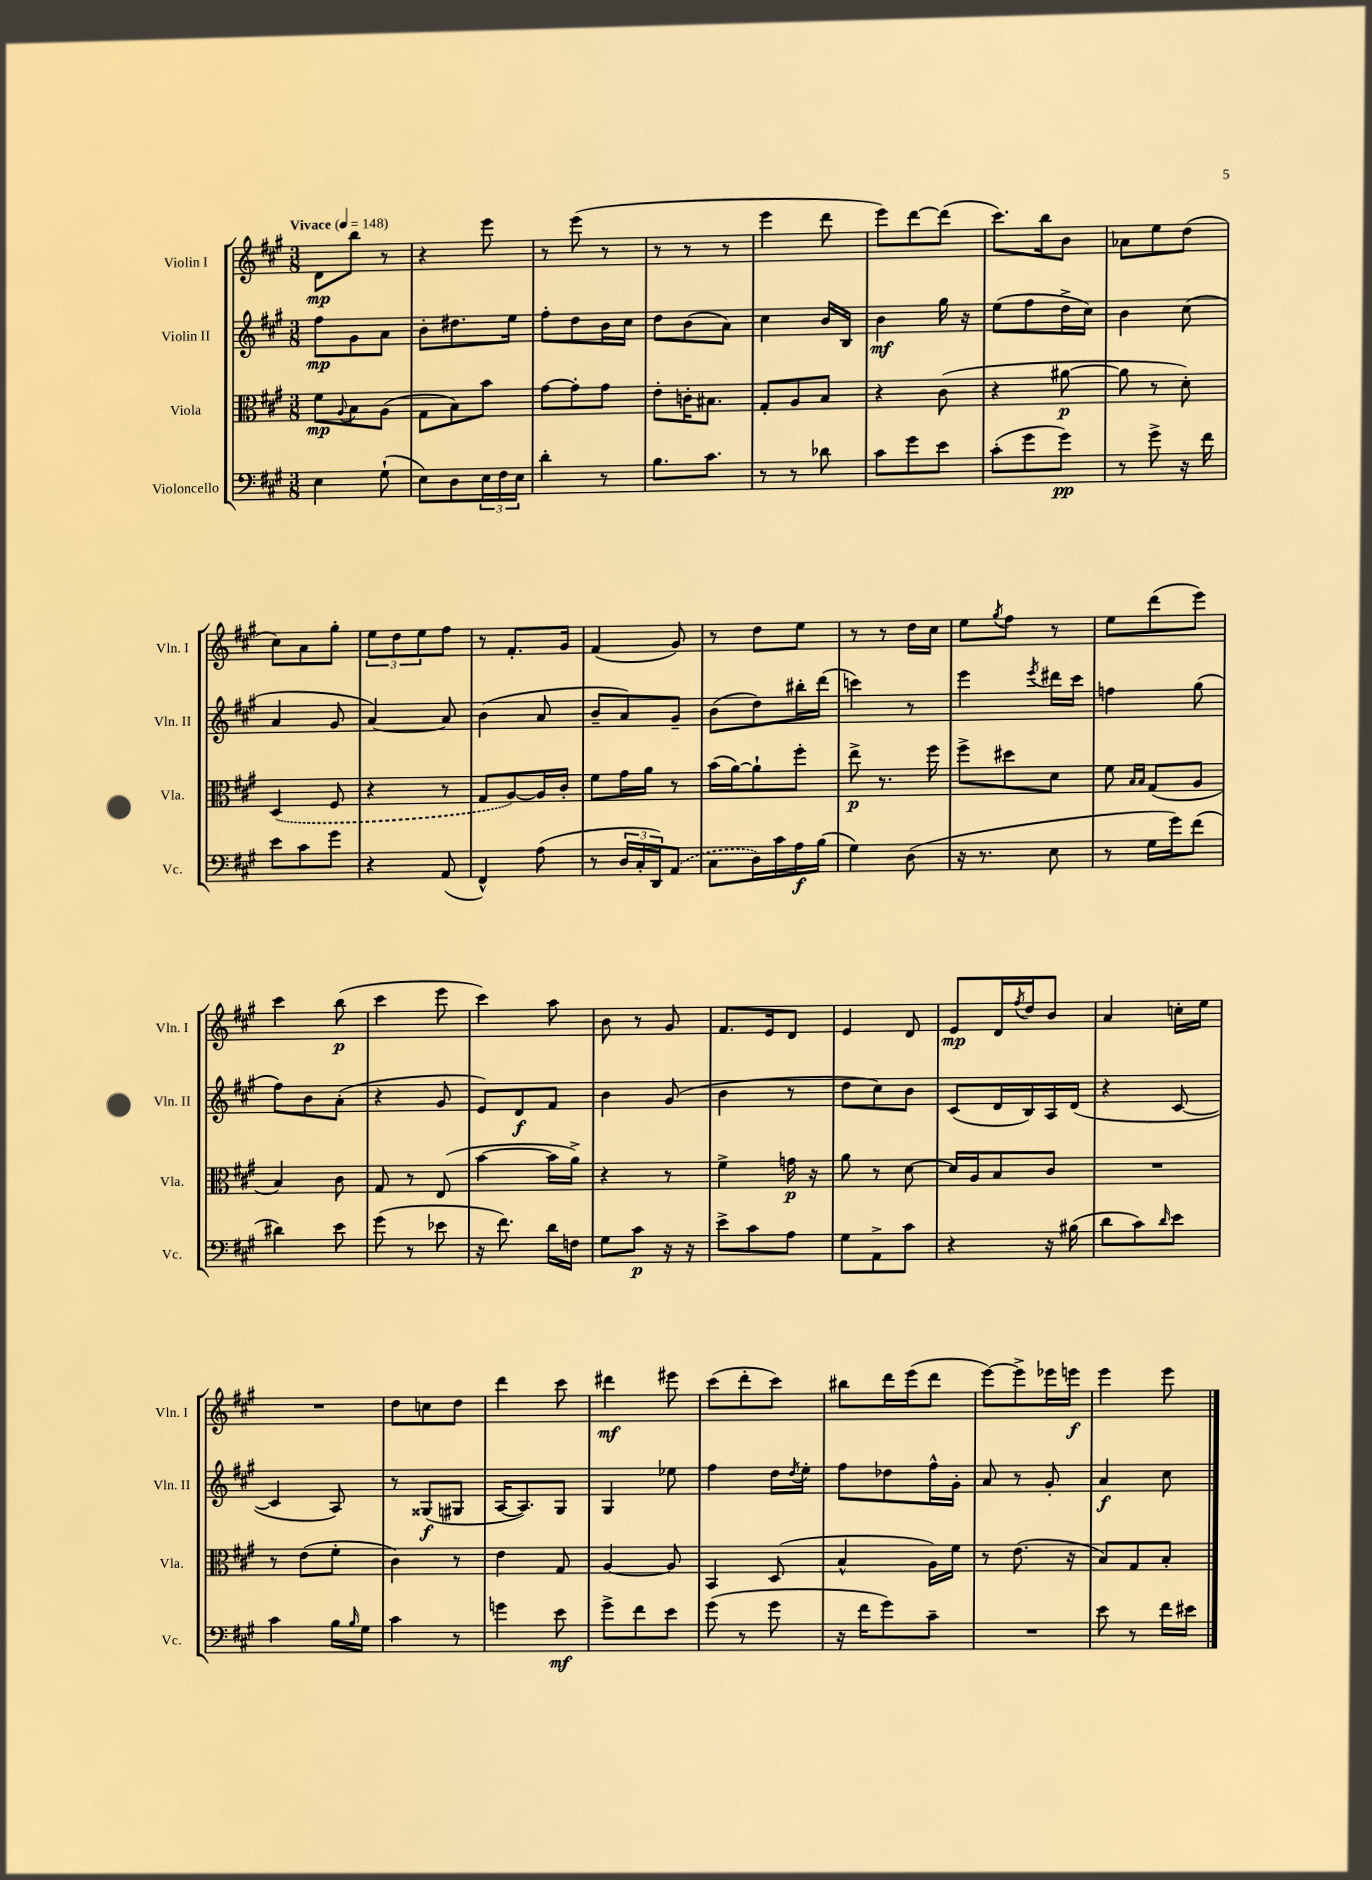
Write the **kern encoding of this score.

**kern	**dynam	**kern	**dynam	**kern	**dynam	**kern	**dynam
*part4	*part4	*part3	*part3	*part2	*part2	*part1	*part1
*staff4	*staff4	*staff3	*staff3	*staff2	*staff2	*staff1	*staff1
*I"Violoncello	*	*I"Viola	*	*I"Violin II	*	*I"Violin I	*
*I'Vc.	*	*I'Vla.	*	*I'Vln. II	*	*I'Vln. I	*
*clefF4	*	*clefC3	*	*clefG2	*	*clefG2	*
*k[f#c#g#]	*	*k[f#c#g#]	*	*k[f#c#g#]	*	*k[f#c#g#]	*
*M3/8	*	*M3/8	*	*M3/8	*	*M3/8	*
*MM148	*	*MM148	*	*MM148	*	*MM148	*
=1	=1	=1	=1	=1	=1	=1	=1
!	!	!	!	!	!	!LO:TX:a:B:t=Vivace	!
4E\	.	8f#\L	mp	8ff#\L	mp	8d\L	mp
.	.	8qqA/	.	.	.	.	.
.	.	8B\	.	8g#\	.	8bb\J	.
(8G#`\	.	(8A\J	.	8a\J	.	8r	.
=2	=2	=2	=2	=2	=2	=2	=2
8E\L)	.	8G#\L	.	8b'\L	.	4r	.
8D\	.	8B\)	.	8.dd#X\	.	.	.
24E\L	.	8b\J	.	.	.	8eee\	.
24F#\	.	.	.	.	.	.	.
.	.	.	.	16ee\Jk	.	.	.
24E\JJ	.	.	.	.	.	.	.
=3	=3	=3	=3	=3	=3	=3	=3
4d'\	.	[8g#\L	.	8ff#'\L	.	8r	.
.	.	8g#'\]	.	8dd\	.	(8eee\	.
8r	.	8g#\J	.	16b\L	.	8r	.
.	.	.	.	16cc#\JJ	.	.	.
=4	=4	=4	=4	=4	=4	=4	=4
8.B\L	.	8e'\L	.	8dd\L	.	8r	.
.	.	16cn'\K	.	(8b\	.	8r	.
8.c#\J	.	8.B#X\J	.	.	.	.	.
.	.	.	.	8a\J)	.	8r	.
=5	=5	=5	=5	=5	=5	=5	=5
8r	.	8G#'/L	.	4cc#\	.	4eee\	.
8r	.	8A/	.	.	.	.	.
8d-X\	.	8B/J	.	16b/LL	.	8ddd\	.
.	.	.	.	16B/JJ	.	.	.
=6	=6	=6	=6	=6	=6	=6	=6
8c#\L	.	4r	.	4b\	mf	8eee\L)	.
8g#\	.	.	.	.	.	[8ddd\	.
8e\J	.	(8c#\	.	16gg#\	.	(8ddd\J]	.
.	.	.	.	16r	.	.	.
=7	=7	=7	=7	=7	=7	=7	=7
(8c#'\L	.	4r	.	(8ee\L	.	8.ccc#\L)	.
8g#\	.	.	.	8ff#\	.	.	.
.	.	.	.	.	.	16bb\k	.
8g#\J)	pp	[8a#X\	p	16dd^\L	.	8b\J	.
.	.	.	.	16cc#\JJ)	.	.	.
=8	=8	=8	=8	=8	=8	=8	=8
8r	.	8a#\]	.	4b\	.	8a-X\L	.
8g#^\	.	8r	.	.	.	8ee\	.
16r	.	8d'\)	.	(8cc#\	.	(8dd\J	.
16f#\	.	.	.	.	.	.	.
!!LO:LB:g=z
=9	=9	=9	=9	=9	=9	=9	=9
8e\L	.	(4D/	.	4a/	.	8cc#\L)	.
8c#\	.	.	.	.	.	8a\	.
8g#\J	.	8F#/	.	8g#/	.	8gg#'\J	.
=10	=10	=10	=10	=10	=10	=10	=10
4r	.	4r	.	[4a/)	.	12ee\L	.
.	.	.	.	.	.	12dd\	.
.	.	.	.	.	.	12ee\	.
(8AA/	.	8r	.	8a/]	.	8ff#\J	.
=11	=11	=11	=11	=11	=11	=11	=11
4FF#^^/)	.	8G#/L	.	(4b\	.	8r	.
.	.	[8A/)	.	.	.	8.f#'/L	.
(8A\	.	16A/L]	.	8a/	.	.	.
.	.	16c#'/JJ	.	.	.	16g#/Jk	.
=12	=12	=12	=12	=12	=12	=12	=12
8r	.	8f#\L	.	8b~/L	.	(4f#/	.
24D/LL	.	16g#\L	.	8a/)	.	.	.
24C#'/	.	.	.	.	.	.	.
.	.	16a\JJ	.	.	.	.	.
24DD/J)	.	.	.	.	.	.	.
(8AA/J	.	8r	.	8g#~/J	.	8g#/)	.
=13	=13	=13	=13	=13	=13	=13	=13
8C#\L	.	(16b\LL	.	(8b\L	.	8r	.
.	.	[16a\J)	.	.	.	.	.
16D\L)	.	8a`\]	.	8dd\)	.	8dd\L	.
16c#\	.	.	.	.	.	.	.
16A\	f	8ff#'\J	.	16bb#X'\L	.	8ee\J	.
(16B\JJ	.	.	.	(16ddd\JJ	.	.	.
=14	=14	=14	=14	=14	=14	=14	=14
4G#\)	.	8ee^\	p	4cccn\)	.	8r	.
.	.	8.r	.	.	.	8r	.
(8D\	.	.	.	8r	.	16dd\LL	.
.	.	16ff#\	.	.	.	16cc#\JJ	.
=15	=15	=15	=15	=15	=15	=15	=15
16r	.	8ff#^\L	.	4eee\	.	8ee\L	.
8.r	.	.	.	.	.	.	.
.	.	.	.	.	.	8qgg#/	.
.	.	8dd#X\	.	.	.	8ff#\J	.
.	.	.	.	8qeee/	.	.	.
8E\	.	8d\J	.	16ddd#X\LL	.	8r	.
.	.	.	.	16ccc#\JJ	.	.	.
=16	=16	=16	=16	=16	=16	=16	=16
8r	.	8f#\	.	4ffn\	.	8ee\L	.
.	.	16qqB/LL	.	.	.	.	.
.	.	16qqB/JJ	.	.	.	.	.
16G#\LL	.	(8G#/L	.	.	.	(8ddd\	.
16g#\J)	.	.	.	.	.	.	.
(8f#\J	.	8A/J	.	(8gg#\	.	8eee\J)	.
!!LO:LB:g=z
=17	=17	=17	=17	=17	=17	=17	=17
4d#X\)	.	4B/)	.	8ff#\L)	.	4ccc#\	.
.	.	.	.	8b\	.	.	.
8e\	.	8c#\	.	(8a'\J	.	(8bb\	p
=18	=18	=18	=18	=18	=18	=18	=18
(8g#\	.	8G#/	.	4r	.	4ccc#\	.
8r	.	8r	.	.	.	.	.
8e-X\	.	(8E/	.	8g#/	.	8eee\	.
=19	=19	=19	=19	=19	=19	=19	=19
16r	.	[4b\	.	8e/L)	.	4ccc#\)	.
8.f#\)	.	.	.	.	.	.	.
.	.	.	.	8d/	f	.	.
16d\LL	.	16b\LL]	.	8f#/J	.	8aa\	.
16Fn\JJ	.	16a^\JJ)	.	.	.	.	.
=20	=20	=20	=20	=20	=20	=20	=20
8G#\L	.	4r	.	4b\	.	8b\	.
8c#\J	p	.	.	.	.	8r	.
16r	.	8r	.	(8g#/	.	8g#/	.
16r	.	.	.	.	.	.	.
=21	=21	=21	=21	=21	=21	=21	=21
8e^\L	.	4f#^\	.	4b\	.	8.f#/L	.
8c#\	.	.	.	.	.	.	.
.	.	.	.	.	.	16e/k	.
8A\J	.	16gn\	p	8r	.	8d/J	.
.	.	16r	.	.	.	.	.
=22	=22	=22	=22	=22	=22	=22	=22
8G#\L	.	8a\	.	8dd\L	.	4e/	.
8AA^\	.	8r	.	8cc#\)	.	.	.
8c#\J	.	[8d\	.	8b\J	.	8d/	.
=23	=23	=23	=23	=23	=23	=23	=23
4r	.	16d/LL]	.	(8c#/L	.	8e/L	mp
.	.	16A/J	.	.	.	.	.
.	.	8B/	.	16d/L	.	16d/L	.
.	.	.	.	.	.	8qff#/	.
.	.	.	.	16B/)	.	16dd/J	.
16r	.	8c#/J	.	16A/	.	8b/J	.
(16B#X\	.	.	.	(16d/JJ	.	.	.
=24	=24	=24	=24	=24	=24	=24	=24
8d\L	.	4.r	.	4r	.	4a/	.
8c#\)	.	.	.	.	.	.	.
16qqd/	.	.	.	.	.	.	.
8e\J	.	.	.	[8c#/	.	16ccn'\LL	.
.	.	.	.	.	.	16ee\JJ	.
!!LO:LB:g=z
=25	=25	=25	=25	=25	=25	=25	=25
4c#\	.	8r	.	4c#/]	.	4.r	.
.	.	(8e\L	.	.	.	.	.
16B\LL	.	8f#'\J	.	8A/)	.	.	.
16qqB/	.	.	.	.	.	.	.
16G#\JJ	.	.	.	.	.	.	.
=26	=26	=26	=26	=26	=26	=26	=26
4c#\	.	4c#\)	.	8r	.	8dd\L	.
.	.	.	.	(8G##X/L	f	8ccn\	.
8r	.	8r	.	8G#X/J	.	8dd\J	.
=27	=27	=27	=27	=27	=27	=27	=27
4gn\	.	4e\	.	[16A/KL	.	4ddd\	.
.	.	.	.	8.A/])	.	.	.
8e\	mf	8G#/	.	8G#/J	.	8ccc#\	.
=28	=28	=28	=28	=28	=28	=28	=28
8g#^\L	.	[4A/	.	4G#/	.	4ddd#X\	mf
8f#\	.	.	.	.	.	.	.
8e\J	.	8A/]	.	8ee-X\	.	8eee#X\	.
=29	=29	=29	=29	=29	=29	=29	=29
(8g#\	.	4BB/	.	4ff#\	.	(8ccc#\L	.
8r	.	.	.	.	.	8ddd'\	.
8g#\	.	(8D/	.	16dd\LL	.	8ccc#\J)	.
.	.	.	.	8qdd/	.	.	.
.	.	.	.	16ee'\JJ	.	.	.
=30	=30	=30	=30	=30	=30	=30	=30
16r	.	4B^^/	.	8ff#\L	.	8bb#X\L	.
16f#\KL	.	.	.	.	.	.	.
8g#\)	.	.	.	8dd-X\	.	16ddd\L	.
.	.	.	.	.	.	(16eee\J	.
8c#~\J	.	16A\LL)	.	16ff#^^\L	.	8ddd\J	.
.	.	16f#\JJ	.	16g#'\JJ	.	.	.
=31	=31	=31	=31	=31	=31	=31	=31
4.r	.	8r	.	8a/	.	[8eee\L)	.
.	.	(8.e\	.	8r	.	8eee^\]	.
.	.	.	.	8g#'/	.	16eee-X\L	.
.	.	16r	.	.	.	16eeen\JJ	f
=32	=32	=32	=32	=32	=32	=32	=32
8e\	.	8B/L)	.	4a/	f	4eee\	.
8r	.	8G#/	.	.	.	.	.
16f#\LL	.	8B'/J	.	8cc#\	.	8eee\	.
16e#X\JJ	.	.	.	.	.	.	.
==	==	==	==	==	==	==	==
*-	*-	*-	*-	*-	*-	*-	*-
